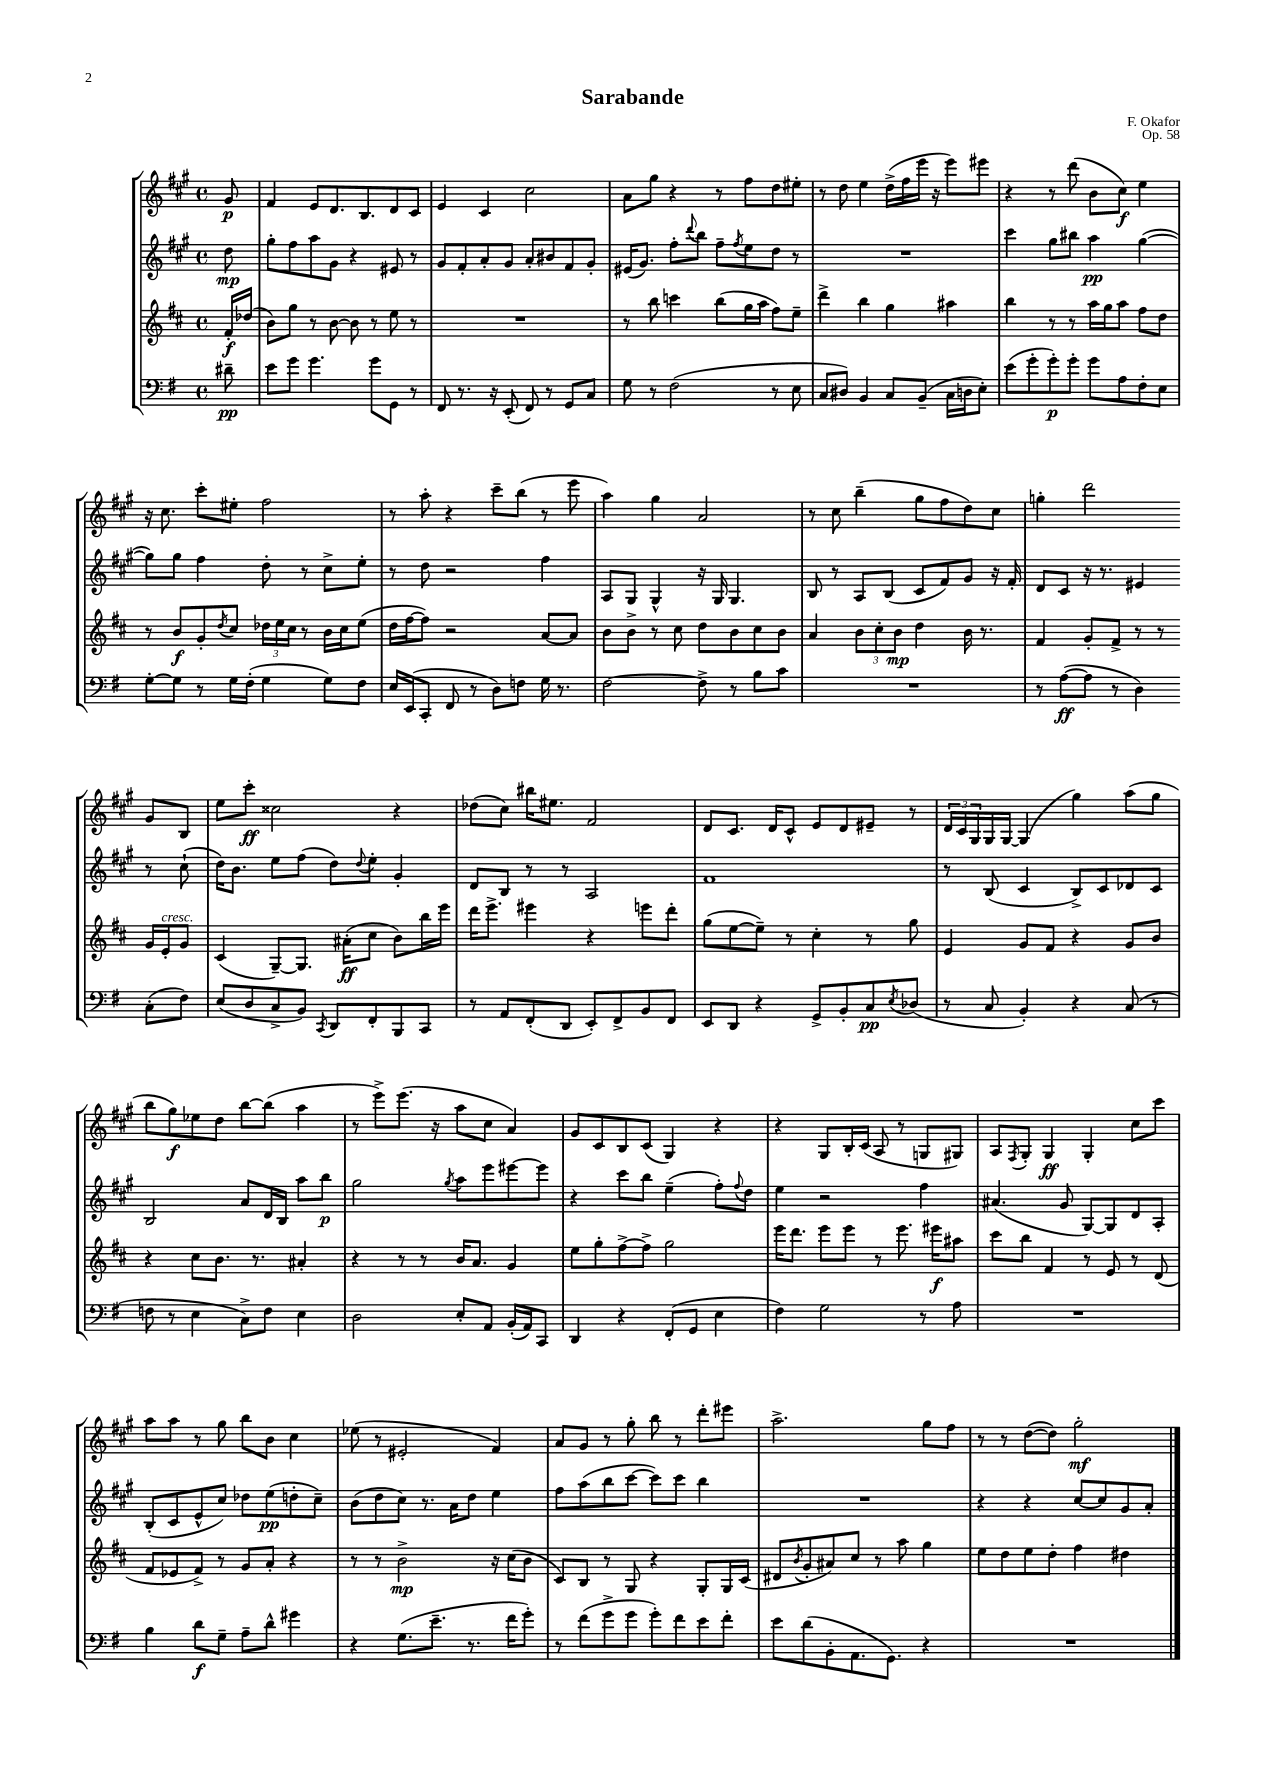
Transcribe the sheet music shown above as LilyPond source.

\header { title = "Sarabande" composer = "F. Okafor" opus = "Op. 58" }
<<
\new StaffGroup <<
\new Staff = "s0" {
    \clef treble \key a \major \defaultTimeSignature \time 4/4 \partial 8
    gis'8\p |
    fis'4 e'8 d'8. b8. d'8 cis'8 |
    e'4 cis'4 cis''2 |
    a'8 gis''8 r4 r8 fis''8 d''8 eis''8-. |
    r8 d''8 e''4 d''16->( fis''16 e'''16 r16 e'''8) eis'''8 |
    r4 r8 d'''8( b'8 cis''8\f) e''4 |
    r16 cis''8. cis'''8-. eis''8-. fis''2 |
    r8 a''8-. r4 cis'''8-- b''8( r8 e'''8 |
    a''4) gis''4 a'2 |
    r8 cis''8 b''4--( gis''8 fis''8 d''8) cis''8 |
    g''4-. d'''2 gis'8 b8 |
    e''8 cis'''8-.\ff cisis''2 r4 |
    des''8( cis''8) bis''16 eis''8. fis'2 |
    d'8 cis'8. d'16 cis'8-^ e'8 d'8 eis'8-- r8 |
    \tuplet 3/2 { d'16 cis'16 gis16 } gis16 gis16~ gis4( gis''4) a''8( gis''8 |
    b''8 gis''8\f) ees''8 d''8 b''8~ b''8( a''4 |
    r8 e'''8->) e'''8.( r16 a''8 cis''8 a'4) |
    gis'8 cis'8 b8 cis'8( gis4) r4 |
    r4 gis8 b16-. cis'16( a8 r8 g8 gis8) |
    a8 \acciaccatura { fis8 } gis8-. gis4\ff gis4-. cis''8 cis'''8 |
    a''8 a''8 r8 gis''8 b''8 b'8 cis''4 |
    ees''8( r8 eis'2-. fis'4) |
    a'8 gis'8 r8 gis''8-. b''8 r8 d'''8-. eis'''8 |
    a''2.-> gis''8 fis''8 |
    r8 r8 d''8~( d''8) gis''2-.\mf \bar "|." |
}
\new Staff = "s1" {
    \clef treble \key a \major \defaultTimeSignature \time 4/4 \partial 8
    d''8\mp |
    gis''8-. fis''8 a''8 gis'8 r4 eis'8 r8 |
    gis'8 fis'8-. a'8-. gis'8 a'8-. bis'8 fis'8 gis'8-. |
    eis'16( gis'8.) fis''8-. \appoggiatura { d'''8 } b''8 fis''8-- \acciaccatura { fis''8 } e''8 d''8 r8 |
    R1 |
    cis'''4 gis''8 bis''8 a''4\pp gis''4~( |
    gis''8) gis''8 fis''4 d''8-. r8 cis''8-> e''8-. |
    r8 d''8 r2 fis''4 |
    a8 gis8 gis4-^ r16 gis16 gis4. |
    b8 r8 a8 b8( cis'8 fis'8) gis'8 r16 fis'16-. |
    d'8 cis'8 r16 r8. eis'4 r8 cis''8-!( |
    d''16) b'8. e''8 fis''8( d''8) \appoggiatura { d''8 } e''8-. gis'4-. |
    d'8 b8 r8 r8 a2 |
    fis'1 |
    r8 b8( cis'4 b8->) cis'8 des'8 cis'8 |
    b2 a'8 d'16 b16 a''8 b''8\p |
    gis''2 \acciaccatura { gis''8 } a''8 e'''8 eis'''8~ eis'''8 |
    r4 cis'''8 b''8 e''4--( fis''8-.) \appoggiatura { fis''8 } d''8 |
    e''4 r2 fis''4 |
    ais'4.( gis'8 gis8~) gis8 d'8 a8-. |
    b8-.( cis'8 e'8-^ cis''8) des''8 e''8\pp( d''8-. cis''8--) |
    b'8( d''8 cis''8) r8. a'16 d''8 e''4 |
    fis''8 a''8( b''8 cis'''8~ cis'''8) cis'''8 b''4 |
    R1 |
    r4 r4 cis''8~ cis''8 gis'8 a'8-. \bar "|." |
}
\new Staff = "s2" {
    \clef treble \key d \major \defaultTimeSignature \time 4/4 \partial 8
    fis'16-.\f des''16( |
    b'8) g''8 r8 b'8~ b'8 r8 e''8 r8 |
    R1 |
    r8 b''8 c'''4 b''8( g''16 a''16 fis''8) e''8-- |
    d'''4-> b''4 g''4 ais''4 |
    b''4 r8 r8 a''16 g''16 a''8 fis''8 d''8 |
    r8 b'8\f g'8-. \acciaccatura { d''8 } cis''8 \tuplet 3/2 { des''16 e''16 cis''16 } r8 b'16 cis''16 e''8( |
    d''16 fis''16~ fis''8) r2 a'8~ a'8 |
    b'8 b'8-> r8 cis''8 d''8 b'8 cis''8 b'8 |
    a'4 \tuplet 3/2 { b'8 cis''8-. b'8\mp } d''4 b'16 r8. |
    fis'4 g'8-. fis'8-> r8 r8 g'16 e'16-.^\markup { \italic "cresc." } g'8 |
    cis'4( g8~--) g8. ais'16-.\ff( cis''8 b'8) b''16 e'''16 |
    d'''16 e'''8.-> eis'''4 r4 e'''8 d'''8-. |
    g''8( e''8~ e''8--) r8 cis''4-. r8 g''8 |
    e'4 g'8 fis'8 r4 g'8 b'8 |
    r4 cis''8 b'8. r8. ais'4-. |
    r4 r8 r8 b'16 a'8. g'4 |
    e''8 g''8-. fis''8~-> fis''8-> g''2 |
    e'''16 d'''8. e'''8 e'''8 r8 e'''8. eis'''16\f ais''8 |
    cis'''8 b''8 fis'4 r8 e'8 r8 d'8( |
    fis'8 ees'8 fis'8->) r8 g'8 a'8-. r4 |
    r8 r8 b'2->\mp r16 cis''16( b'8 |
    cis'8) b8 r8 g8 r4 g8-. g16 cis'16( |
    dis'8 \acciaccatura { b'8 } g'8-. ais'8) cis''8 r8 a''8 g''4 |
    e''8 d''8 e''8 d''8-. fis''4 dis''4 \bar "|." |
}
\new Staff = "s3" {
    \clef bass \key g \major \defaultTimeSignature \time 4/4 \partial 8
    dis'8--\pp |
    e'8 g'8 g'4. g'8 g,8 r8 |
    fis,8 r8. r16 e,8-.( fis,8) r8 g,8 c8 |
    g8 r8 fis2( r8 e8 |
    c8 dis8) b,4 c8 b,8--( c16 d16 e8-.) |
    e'8( g'8-. g'8-.\p) g'8-. g'8 a8 fis8-. e8 |
    g8~-. g8 r8 g16 fis16-.( g4 g8) fis8 |
    e16 e,16( c,8-. fis,8 r8 d8) f8 g16 r8. |
    fis2~ fis8-> r8 b8 c'8 |
    R1 |
    r8 a8~\ff( a8 r8 d4) c8-.( fis8) |
    e8( d8 c8-> b,8) \acciaccatura { c,8 } d,8 fis,8-. b,,8 c,8 |
    r8 a,8 fis,8-.( d,8 e,8-.) fis,8-> b,8 fis,8 |
    e,8 d,8 r4 g,8-> b,8-. c8\pp \acciaccatura { e8 } des8( |
    r8 c8 b,4-.) r4 c8( r8 |
    f8 r8 e4 c8->) f8 e4 |
    d2 e8-. a,8 b,16-.( a,16) c,8 |
    d,4 r4 fis,8-.( g,8 e4 |
    fis4) g2 r8 a8 |
    R1 |
    b4 d'8\f g8-- a8-- d'8-^ gis'4 |
    r4 g8.( e'8.-- r8. fis'16 g'8-.) |
    r8 fis'8( g'8-> g'8 g'8-.) fis'8 e'8 fis'8-. |
    e'8 d'8( b,8-. a,8. g,8.) r4 |
    R1 \bar "|." |
}
>>
>>
\layout { \context { \Score \remove "Bar_number_engraver" } }
